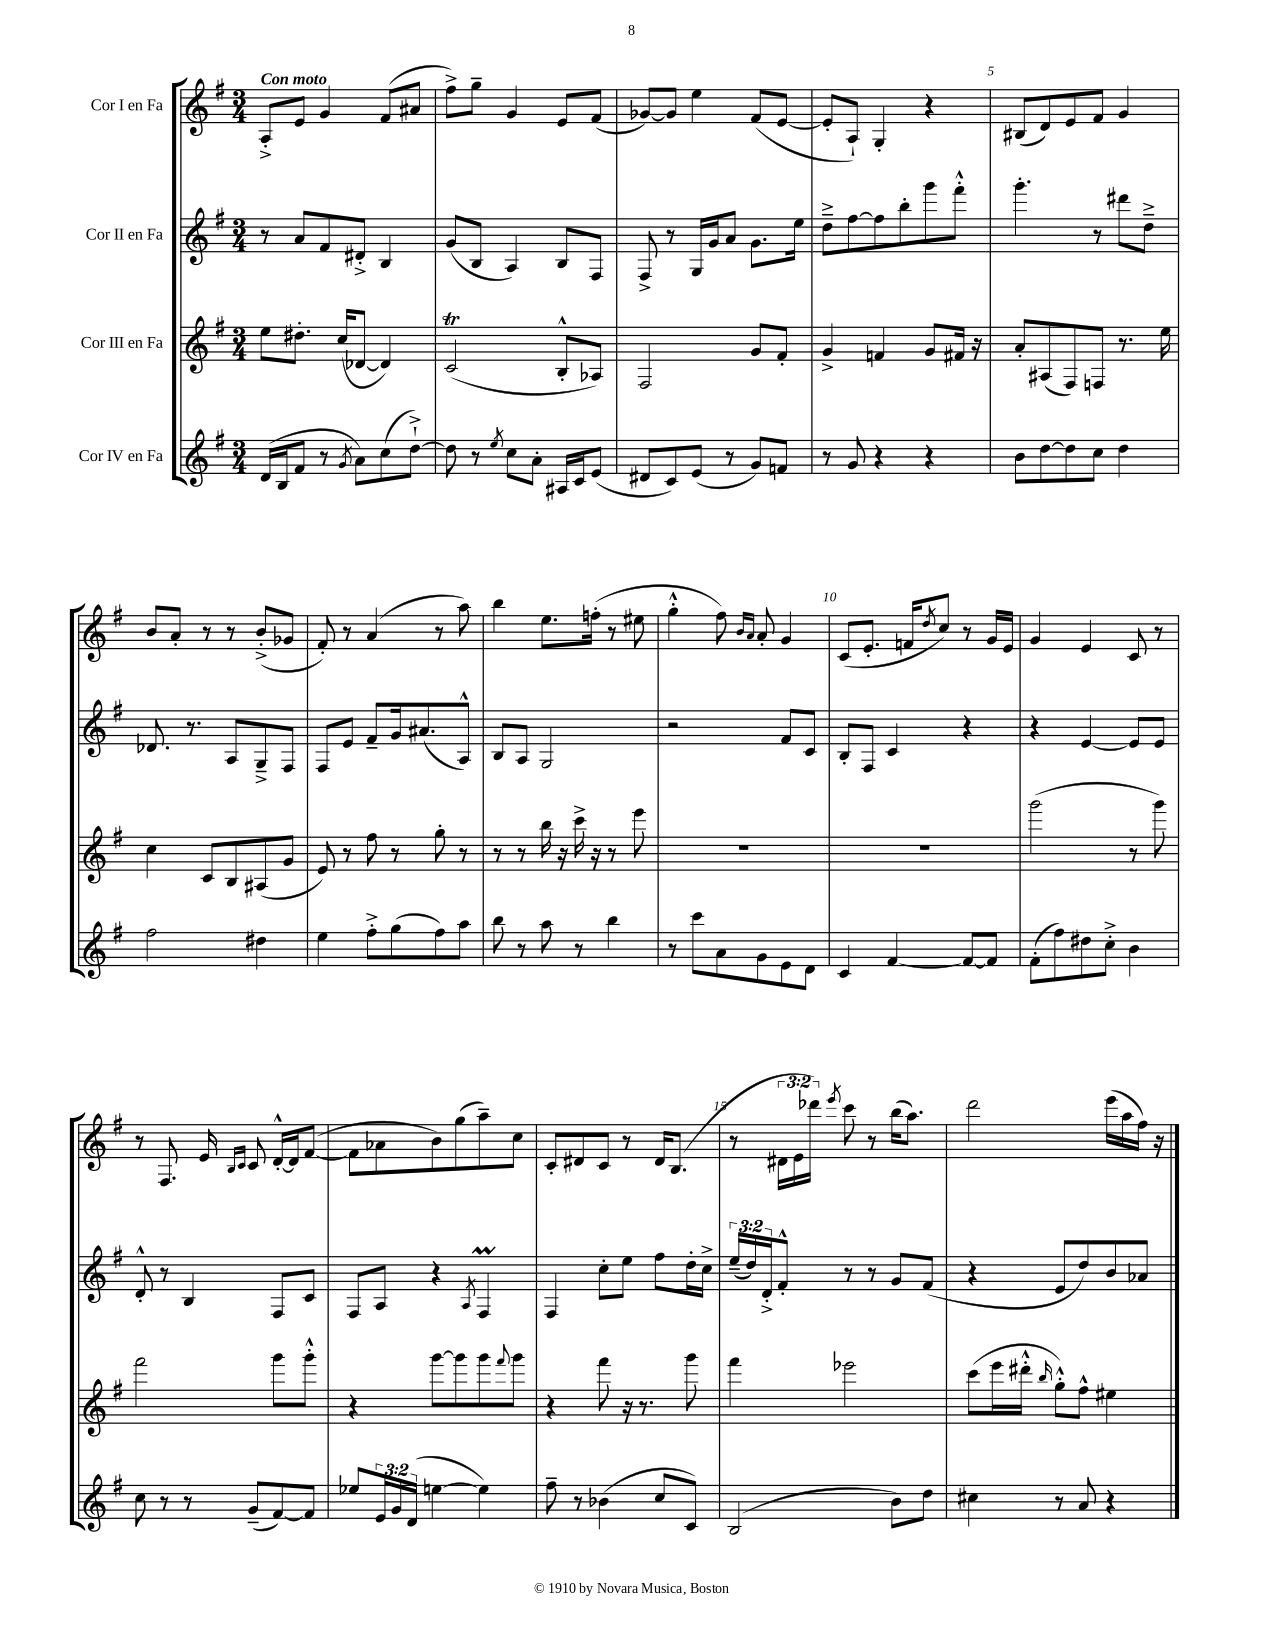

**kern	**kern	**kern	**kern
*staff4	*staff3	*staff2	*staff1
*clefG2	*clefG2	*clefG2	*clefG2
*k[f#]	*k[f#]	*k[f#]	*k[f#]
*M3/4	*M3/4	*M3/4	*M3/4
(16d/LL	8ee\L	8r	8A'^/L
16B/J	.	.	.
8f#/J	8.dd#'\J	8a/L	8e/J
8r	.	8f#/	4g/
.	(16cc/LK	.	.
8qg/	.	.	.
8a\L)	[8d-/J	8d#'^/J	.
(8cc\	4d-/])	4B/	(8f#/L
[8dd`^\J)	.	.	8a#/J
=	=	=	=
8dd\]	(2c/	(8g/L	8ff#^\L)
8r	.	8B/J	8gg~\J
8qee/	.	.	.
8cc\L	.	4A/)	4g/
8a'\J	.	.	.
16A#/LL	8B'^^/L	8B/L	8e/L
16c/J	.	.	.
(8e/J	8A-/J)	8F#/J	(8f#/J
=	=	=	=
8d#/L	2F#/	8F#^/	[8g-/L)
8c/)	.	8r	8g-/]J
(8e/J	.	16G/LL	4ee\
.	.	16g/J	.
8r	.	8a/J	.
8g/L)	8g/L	8.g\L	(8f#/L
8f/J	8f#'/J	.	[8e/J
.	.	16ee\Jk	.
=	=	=	=
8r	4g^/	8dd~^\L	8e'/]L
8g/	.	[8ff#\	8A`/J)
4r	4f/	8ff#\]	4G'/
.	.	8bb'\	.
4r	8g/L	8ggg\	4r
.	16f#/Jk	8fff#'^^\J	.
.	16r	.	.
=	=	=	=
8b\L	8a'/L	4.ggg'\	(8B#/L
[8dd\	(8A#/	.	8d/)
8dd\]	8F#/)	.	8e/
8cc\J	8F/J	8r	8f#/J
4dd\	8.r	8ddd#\L	4g/
.	.	8dd~^\J	.
.	16ee\	.	.
=	=	=	=
2ff#\	4cc\	8.d-/	8b/L
.	.	.	8a'/J
.	.	8.r	.
.	8c/L	.	8r
.	8B/	8A/L	8r
4dd#\	(8A#/	8G~^/	(8b'^/L
.	8g/J	8F#/J	8g-/J
=	=	=	=
4ee\	8e/)	8F#/L	8f#'/)
.	8r	8e/J	8r
8ff#'^\L	8ff#\	8f#~/L	(4a/
(8gg\	8r	16g/k	.
.	.	(8.a#/	.
8ff#\)	8gg'\	.	8r
8aa\J	8r	8A^^/J)	8aa\)
=	=	=	=
8bb\	8r	8B/L	4bb\
8r	8r	8A/J	.
8aa\	16bb\	2G/	8.ee\L
.	16r	.	.
8r	16ccc^\	.	.
.	16r	.	(16ff'\Jk
4bb\	8r	.	8r
.	8eee\	.	8ee#\
=	=	=	=
8r	2.r	2r	4gg'^^\
8ccc\L	.	.	.
8a\	.	.	8ff#\)
.	.	.	16qqb/LL
.	.	.	16qqa/JJ
8g\	.	.	8a'/
8e\	.	8f#/L	4g/
8d\J	.	8c/J	.
=	=	=	=
4c/	2.r	8B'/L	(8c/L
.	.	8F#/J	8.e'/J
[4f#/	.	4c/	.
.	.	.	16f/LK
.	.	.	8qdd/
.	.	.	8cc/J)
8f#/_L	.	4r	8r
8f#/]J	.	.	16g/LL
.	.	.	16e/JJ
=	=	=	=
(8f#'\L	(2ggg\	4r	4g/
8ff#\)	.	.	.
8dd#\	.	[4e/	4e/
8cc'^\J	.	.	.
4b\	8r	8e/]L	8c/
.	8ggg\)	8e/J	8r
=	=	=	=
8cc\	2fff#\	8d'^^/	8r
8r	.	8r	8.F#/
8r	.	4B/	.
.	.	.	16e/
.	.	.	16qqB/LL
.	.	.	16qqc/JJ
(8g~/L	.	.	8c/
[8f#/)	8ggg\L	8F#/L	[16d'^^/LL
.	.	.	16d/]J
8f#/]J	8ggg'^^\J	8c/J	([8f#/J
=	=	=	=
8ee-/L	4r	8F#/L	8f#\]L
24e/L	.	8A/J	8a-\
24g/	.	.	.
(24d/JJ	.	.	.
[4ee\	[8ggg\L	4r	8b\)
.	8ggg\]	.	(8gg\
.	.	8qA/	.
4ee\])	8ggg\	4F#/	8aa~\)
.	8qqfff#/	.	.
.	8ggg\J	.	8cc\J
=	=	=	=
8ff#~\	4r	4F#/	8c'/L
8r	.	.	8d#/
(4b-\	8fff#\	8cc'\L	8c/J
.	16r	8ee\J	8r
.	8.r	.	.
8cc/L	.	8ff#\L	16d#/LK
.	.	.	(8.B/J
8c/J)	8ggg\	16dd'\L	.
.	.	16cc^\JJ	.
=	=	=	=
(2B/	4fff#\	(24ee~/LL	8r
.	.	24dd/)	.
.	.	24d'^/J	.
.	.	8f#'^^/J	24d#\LL
.	.	.	24e\
.	.	.	24ddd-\JJ)
.	.	.	8qeee/
.	2eee-\	8r	8ccc\
.	.	8r	8r
8b\L)	.	8g/L	(16bb\LK
.	.	.	8.aa\J)
8dd\J	.	(8f#/J	.
=	=	=	=
4cc#\	(8ccc\L	4r	2ddd\
.	16eee\L	.	.
.	16ddd#'^^\JJ	.	.
.	16qqbb/	.	.
8r	8gg'^^\L)	8e/L	.
8a/	8ff#^^\J	8dd/)	.
4r	4ee#\	8b/	(16eee\LL
.	.	.	16aa\
.	.	8a-/J	16ff#\JJ)
.	.	.	16r
==	==	==	==
*-	*-	*-	*-
